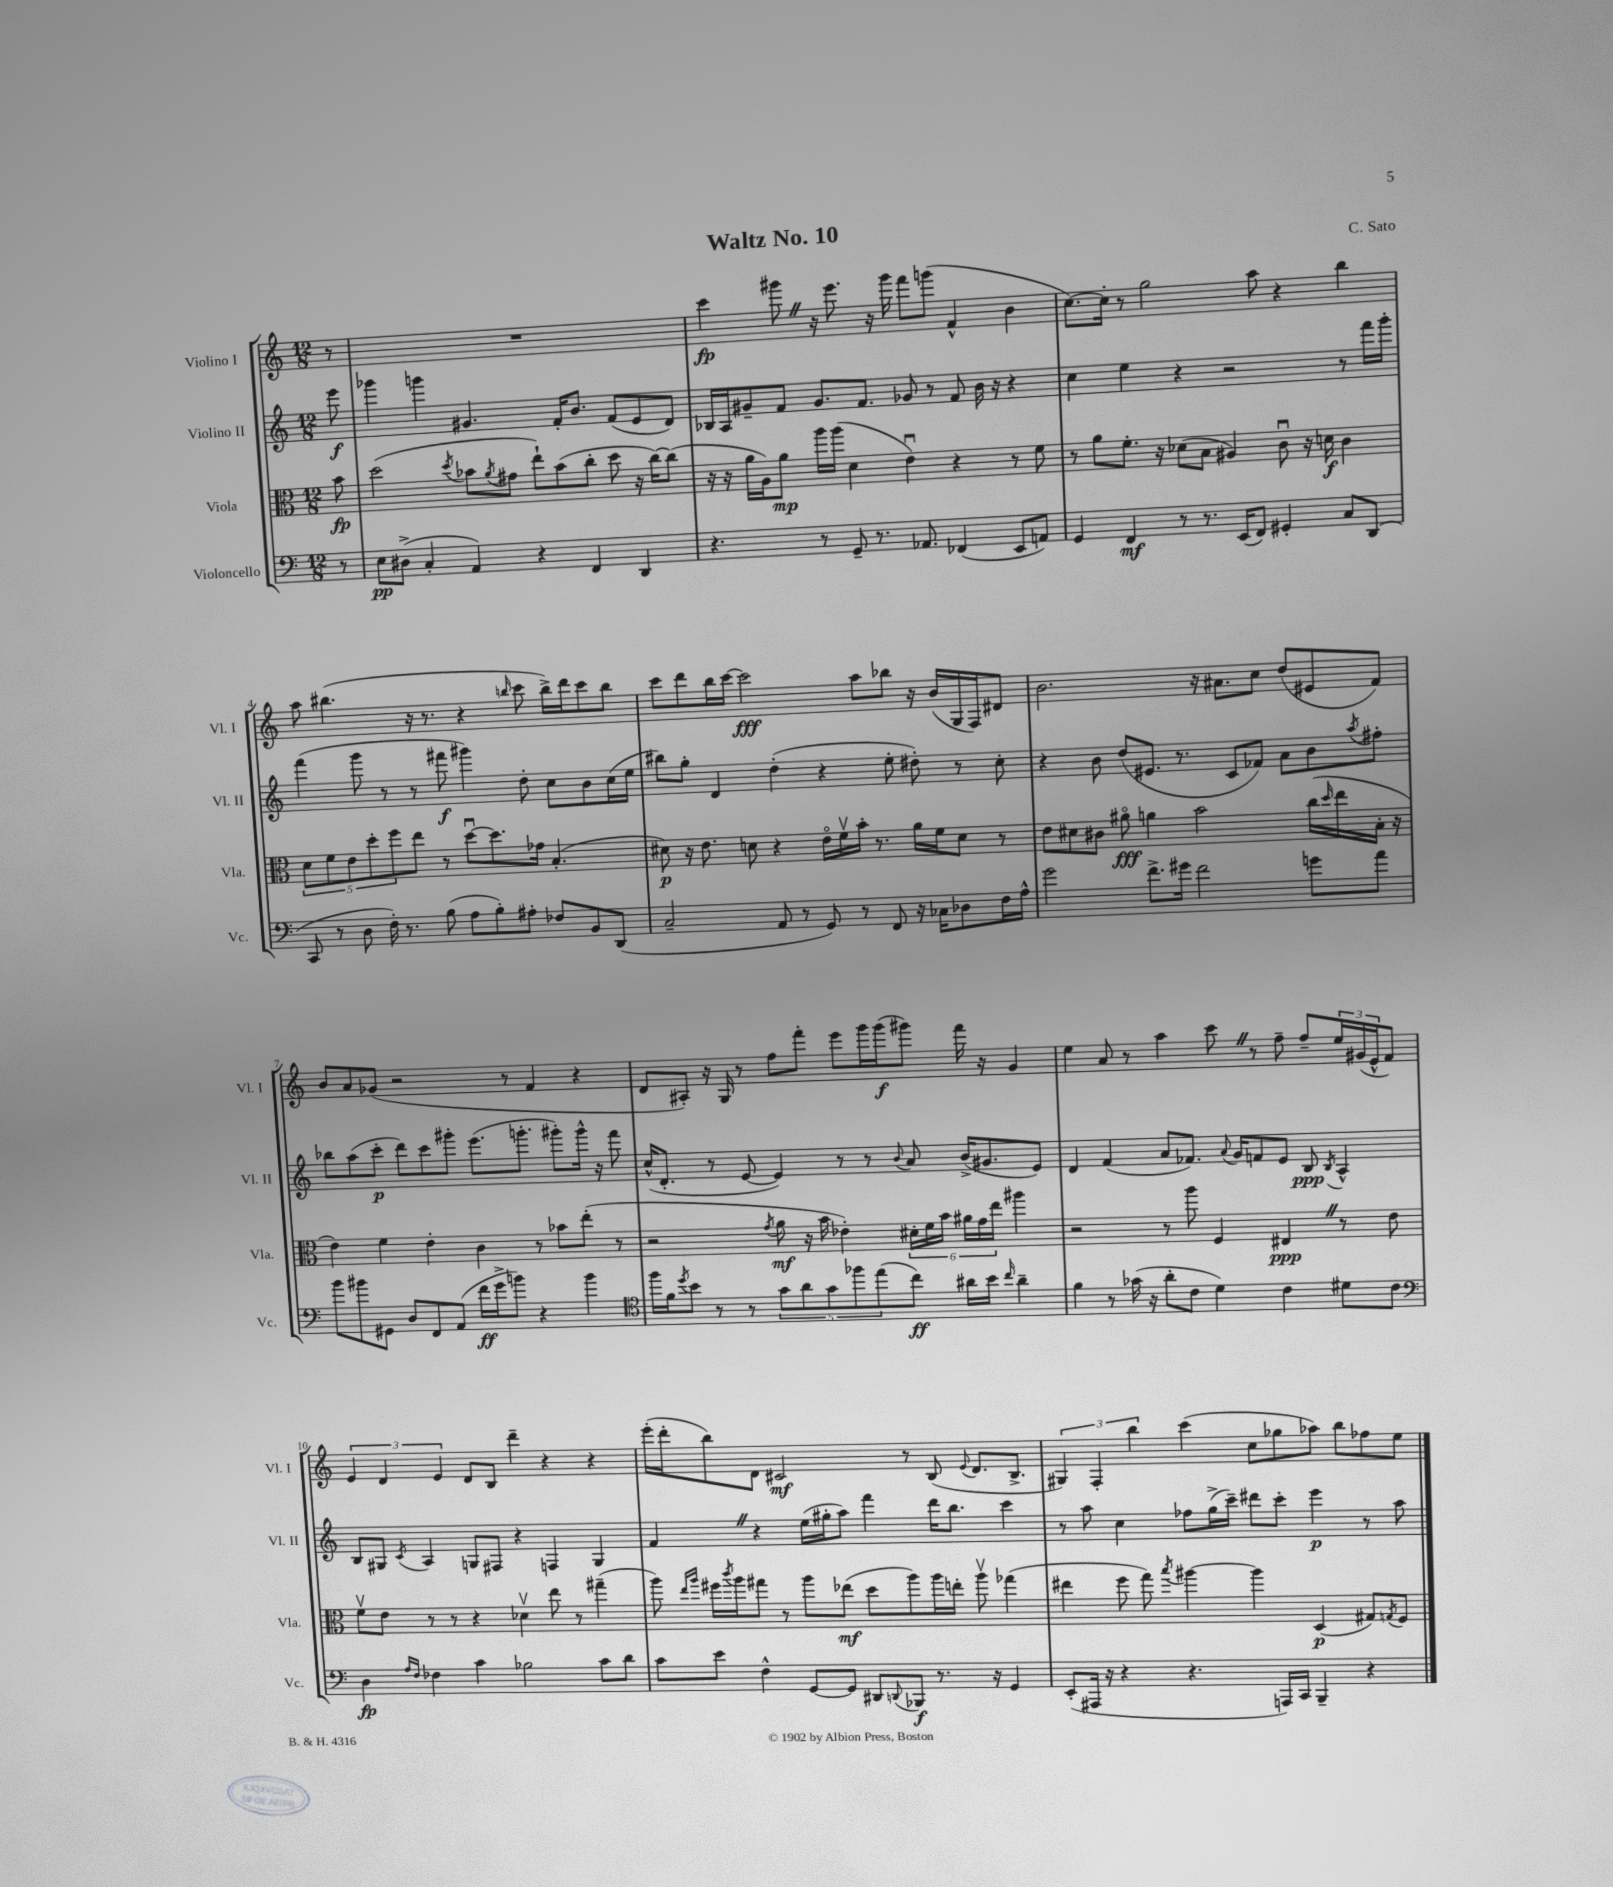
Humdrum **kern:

**kern	**dynam	**kern	**dynam	**kern	**dynam	**kern	**dynam
*part4	*part4	*part3	*part3	*part2	*part2	*part1	*part1
*staff4	*staff4	*staff3	*staff3	*staff2	*staff2	*staff1	*staff1
*I"Violoncello	*	*I"Viola	*	*I"Violino II	*	*I"Violino I	*
*I'Vc.	*	*I'Vla.	*	*I'Vl. II	*	*I'Vl. I	*
*clefF4	*	*clefC3	*	*clefG2	*	*clefG2	*
*k[]	*	*k[]	*	*k[]	*	*k[]	*
*M12/8	*	*M12/8	*	*M12/8	*	*M12/8	*
=	=	=	=	=	=	=	=
8r	.	8b\	fp	8eee\	f	8r	.
=1	=1	=1	=1	=1	=1	=1	=1
8E\L	pp	(2dd\	.	4ggg-X\	.	1.r	.
(8D#X^\J	.	.	.	.	.	.	.
4C'/	.	.	.	4gggn\	.	.	.
.	.	8qdd/	.	.	.	.	.
4AA/)	.	8b-X\L	.	4.g#X/	.	.	.
.	.	8qa/	.	.	.	.	.
.	.	8g#X\J	.	.	.	.	.
4r	.	8ee`\L)	.	.	.	.	.
.	.	(8b-\	.	16f'/KL	.	.	.
.	.	.	.	8.b/J	.	.	.
4FF/	.	8cc'\J	.	.	.	.	.
.	.	8dd\	.	(8f/L	.	.	.
4DD/	.	16r	.	8e/	.	.	.
.	.	[16cc\KL)	.	.	.	.	.
.	.	(8cc\J]	.	8d/J)	.	.	.
=2	=2	=2	=2	=2	=2	=2	=2
4.r	.	16r	.	16B-X/LL	.	4ccc\	fp
.	.	16r	.	16A/J	.	.	.
.	.	16a\LL	.	8g#X~/	.	.	.
.	.	16A\J)	.	.	.	.	.
.	.	8a\J	mp	8f/J	.	8ggg#XZ\	.
8r	.	16aa\LL	.	8.g#/L	.	16r	.
.	.	(16aa\JJ	.	.	.	8.eee\	.
8GG~/	.	4d\	.	.	.	.	.
.	.	.	.	8.f/J	.	.	.
8.r	.	.	.	.	.	16r	.
.	.	.	.	.	.	16ggg#\	.
.	.	4eu\)	.	8g-X/	.	8fff\L	.
8.AA-X/	.	.	.	.	.	.	.
.	.	.	.	8r	.	(8gggn\J	.
(4FF-X/	.	4r	.	8f/	.	4f^^/	.
.	.	.	.	16b\	.	.	.
.	.	.	.	16r	.	.	.
8EE/L	.	8r	.	4r	.	4b\	.
8AAn/J)	.	8f\	.	.	.	.	.
=3	=3	=3	=3	=3	=3	=3	=3
4GG/	.	8r	.	4cc\	.	[8.cc\L)	.
.	.	8a\L	.	.	.	.	.
.	.	.	.	.	.	16cc'\Jk]	.
4FF/	mf	8.f'\J	.	4ee\	.	8r	.
.	.	.	.	.	.	2gg\	.
.	.	16r	.	.	.	.	.
8r	.	(8d-X\L	.	4r	.	.	.
8.r	.	8B\J	.	.	.	.	.
.	.	4A#X/)	.	2r	.	.	.
(16EE/KL	.	.	.	.	.	.	.
8FF/J)	.	.	.	.	.	8aa\	.
4GG#X'/	.	8cu\	.	.	.	4r	.
.	.	16r	.	.	.	.	.
.	.	16dn\	f	.	.	.	.
8C/L	.	4c\	.	8r	.	4bb\	.
(8DD/J	.	.	.	16fff\LL	.	.	.
.	.	.	.	16ggg'\JJ	.	.	.
!!LO:LB:g=z
=4	=4	=4	=4	=4	=4	=4	=4
8CC/	.	10d\L	.	(4fff\	.	8aa\	.
.	.	10f\	.	.	.	.	.
8r	.	.	.	.	.	(4.bb#X\	.
.	.	10e\	.	.	.	.	.
8D\	.	.	.	8ggg\	.	.	.
.	.	10dd'\	.	.	.	.	.
16F'\)	.	.	.	8r	.	.	.
.	.	10ff\	.	.	.	.	.
8.r	.	.	.	.	.	.	.
.	.	8ee\J	.	8r	.	16r	.
.	.	.	.	.	.	8.r	.
(8B\	.	8r	.	8fff#X\	f	.	.
8A\L	.	[8ddu\L	.	4ggg#X\)	.	4r	.
8B'\)	.	8.dd\]	.	.	.	.	.
.	.	.	.	.	.	16qqbbn/	.
8A#X'\J	.	.	.	8dd'\	.	8ccc\	.
.	.	16g-X\Jk	.	.	.	.	.
8F-X/L	.	(4.B'/	.	8cc\L	.	16bb^\LL)	.
.	.	.	.	.	.	16ddd\J	.
8BB/	.	.	.	8b\	.	8ccc\	.
(8DD/J	.	.	.	(16cc\L	.	8bb\J	.
.	.	.	.	16ee\JJ	.	.	.
=5	=5	=5	=5	=5	=5	=5	=5
2C~/	.	8d#X\)	p	8bb#X\L)	.	8ccc\L	.
.	.	16r	.	8gg'\J	.	8ddd\	.
.	.	8.e\	.	.	.	.	.
.	.	.	.	4d/	.	16bb\L	.
.	.	.	.	.	.	[16ccc\JJ	.
.	.	8dn\	.	.	.	2ccc\]	fff
8AA/	.	4r	.	(4dd'\	.	.	.
8r	.	.	.	.	.	.	.
8GG/)	.	16e\LL	.	4r	.	.	.
.	.	16fv\	.	.	.	.	.
8r	.	16b'\JJ	.	.	.	8aa\L	.
.	.	8.r	.	.	.	.	.
8FF/	.	.	.	8ee'\	.	8bb-X\J	.
16r	.	16a\LL	.	8dd#X'\)	.	16r	.
16C-X\KL	.	16f\J	.	.	.	(16b/LL	.
8D-X\	.	8d\J	.	8r	.	16G/	.
.	.	.	.	.	.	16F/J)	.
16F\L	.	8r	.	8cc'\	.	8d#X/J	.
16A^^\JJ	.	.	.	.	.	.	.
=6	=6	=6	=6	=6	=6	=6	=6
2g\	.	8e\L	.	4r	.	2.b\	.
.	.	8d#X\	.	.	.	.	.
.	.	8c#X\J	.	8b\	.	.	.
.	.	8a#X\	fff	(8dd/L	.	.	.
8.f^\L	.	4an\	.	8.e#X/J	.	.	.
16g#X\Jk	.	.	.	8.r	.	.	.
2f\	.	2b\	.	.	.	16r	.
.	.	.	.	.	.	8.a#X\L	.
.	.	.	.	8c/L	.	.	.
.	.	.	.	8f-X/J)	.	8cc\J	.
.	.	.	.	8a\L	.	(8dd/L	.
8gn\L	.	(16cc\LL	.	8b\	.	8e#X/	.
.	.	16qqdd/	.	.	.	.	.
.	.	16ee\	.	.	.	.	.
.	.	.	.	8qaa/	.	.	.
8a\J	.	16B'\JJ	.	8ff#X'\J	.	8f/J)	.
.	.	16r	.	.	.	.	.
!!LO:LB:g=z
=7	=7	=7	=7	=7	=7	=7	=7
8b\L	.	4e\)	.	8bb-X\L	.	8b/L	.
8b#X\	.	.	.	(8aa\	.	8a/	.
8GG#X\J	.	4f\	.	8ccc'\J	p	(8g-X/J	.
8D/L	.	.	.	8ddd\L)	.	2r	.
8FF/	.	4e'\	.	8ccc\	.	.	.
(8AA/J	.	.	.	8ggg#X'\J	.	.	.
16f\LL	ff	4c\	.	(8.eee\L	.	.	.
16g^\J	.	.	.	.	.	.	.
8bn\J)	.	.	.	.	.	8r	.
.	.	.	.	8.gggn'\J	.	.	.
4r	.	8r	.	.	.	4f/	.
.	.	8b-X\L	.	8ggg#X'\L)	.	.	.
4b\	.	(8ee'\J	.	16ggg#^^\Jk	.	4r	.
.	.	.	.	16r	.	.	.
.	.	8r	.	8fff\	.	.	.
=8	=8	=8	=8	=8	=8	=8	=8
*clefC4	*	*	*	*	*	*	*
16ff\LL	.	2r	.	(16cc^^/KL	.	8d/L	.
16f\J	.	.	.	8.d'/J	.	.	.
8qdd/	.	.	.	.	.	.	.
8b\J	.	.	.	.	.	8A#X'/J)	.
8r	.	.	.	8r	.	16r	.
.	.	.	.	.	.	16G/	.
8r	.	.	.	[8e/	.	8r	.
.	.	8qg/	.	.	.	.	.
10g\L	.	8a\	mf	4e/])	.	8ff\L	.
10a\	.	.	.	.	.	.	.
.	.	16r	.	.	.	8fff'\J	.
.	.	16b\	.	.	.	.	.
10g\	.	.	.	.	.	.	.
.	.	4e-X'\)	.	8r	.	8eee\L	.
10ff-X\	.	.	.	.	.	.	.
.	.	.	.	8r	.	16ggg\L	.
(10ee\	.	.	.	.	.	.	.
.	.	.	.	.	.	(16ggg\J	f
.	.	.	.	8qqb/	.	.	.
8cc\J)	ff	24d#X'\LL	.	8a/	.	8ggg#X\J)	.
.	.	24f\	.	.	.	.	.
.	.	24b\JJ	.	.	.	.	.
16a#X\LL	.	24a#X\LL	.	(16b^/KL	.	16fff\	.
.	.	24g\	.	.	.	.	.
16b\JJ	.	.	.	8.g#X/	.	16r	.
.	.	24ee\JJ	.	.	.	.	.
16qqcc/	.	.	.	.	.	.	.
4a#~\	.	4aa#X\	.	.	.	4g/	.
.	.	.	.	8e/J)	.	.	.
=9	=9	=9	=9	=9	=9	=9	=9
4f\	.	2r	.	4d/	.	4ee\	.
8r	.	.	.	(4f/	.	8a/	.
(16g-X\	.	.	.	.	.	8r	.
16r	.	.	.	.	.	.	.
8a'\L	.	8r	.	8a/L	.	4aa\	.
8c\J	.	8aa\	.	8.f-X/J)	.	.	.
4d\)	.	4F/	.	.	.	8cccZ\	.
.	.	.	.	8qqa/	.	.	.
.	.	.	.	16g/KL	.	.	.
.	.	.	.	8fn/	.	8r	.
4c\	.	4E#XZ/	ppp	8e/J	.	8ff~\	.
.	.	.	.	8B/	ppp	8ff~/L	.
.	.	.	.	8qB/	.	.	.
8d#X\L	.	8r	.	4A^^/	.	24ee/L	.
.	.	.	.	.	.	(24g#X/	.
.	.	.	.	.	.	24e^^/J	.
8c\J	.	8e\	.	.	.	8f/J)	.
!!LO:LB:g=z
=10	=10	=10	=10	=10	=10	=10	=10
*clefF4	*	*	*	*	*	*	*
4D\	fp	8fv\L	.	8B/L	.	6e/	.
.	.	8e\J	.	8G#X/J	.	.	.
.	.	.	.	.	.	6d/	.
16qqA/LL	.	.	.	.	.	.	.
16qqF/JJ	.	.	.	8qc/	.	.	.
4F-X\	.	8r	.	4A/	.	.	.
.	.	.	.	.	.	6e/	.
.	.	8r	.	.	.	.	.
4c\	.	4r	.	8Gn/L	.	8d/L	.
.	.	.	.	8F#X/J	.	8B/J	.
2B-X\	.	4d-Xv\	.	4r	.	4ddd~\	.
.	.	8ee\	.	4Fn/	.	4r	.
.	.	8r	.	.	.	.	.
8c\L	.	(4gg#X~\	.	4G/	.	4r	.
8d\J	.	.	.	.	.	.	.
=11	=11	=11	=11	=11	=11	=11	=11
8c\L	.	8aa\)	.	4fZ/	.	(16eee'\LL	.
.	.	.	.	.	.	16ddd'\J	.
.	.	16qqee/LL	.	.	.	.	.
.	.	16qqaa/JJ	.	.	.	.	.
8e\J	.	16ff#X\LL	.	.	.	8bb\)	.
.	.	8qccc/	.	.	.	.	.
.	.	16aa\J	.	.	.	.	.
4F^^\	.	8gg#X\J	.	4r	.	8d\J	.
.	.	8r	.	.	.	2c#X/	mf
[8GG/L	.	8aa\L	.	(16ee\LL	.	.	.
.	.	.	.	16gg#X'\J	.	.	.
8GG/J]	.	(8ee-X\J	mf	8aa\J)	.	.	.
8DD#X/L	.	8dd\L	.	4fff\	.	.	.
8qqDDn/	.	.	.	.	.	.	.
8BBB-X/J	f	8aa\)	.	.	.	8r	.
8.r	.	16aa\L	.	16ddd\KL	.	(8B/	.
.	.	16een'\JJ	.	8.bb\J	.	.	.
.	.	.	.	.	.	8qqe/	.
.	.	8aav\	.	.	.	8.d/L	.
16r	.	.	.	.	.	.	.
4GG/	.	(4gg-X\	.	4ccc\	.	.	.
.	.	.	.	.	.	8.B^/J	.
=12	=12	=12	=12	=12	=12	=12	=12
(8EE'/L	.	4ee#X\	.	8r	.	6G#X/)	.
16AAA#X/Jk	.	.	.	8aa\	.	.	.
.	.	.	.	.	.	6F'/	.
16r	.	.	.	.	.	.	.
4r	.	8ff\	.	4cc\	.	.	.
.	.	.	.	.	.	6bb\	.
.	.	8gg\)	.	.	.	.	.
.	.	8qbb/	.	.	.	.	.
4.r	.	[4aa#X\	.	8ff-X\L	.	(4ccc\	.
.	.	.	.	(16gg^\L	.	.	.
.	.	.	.	16ccc~\JJ)	.	.	.
.	.	4aa#\]	.	8ddd#X\L	.	8cc\L	.
16AAAn/LL)	.	.	.	8ccc'\J	.	8gg-X\	.
16CC/JJ	.	.	.	.	.	.	.
4BBB~/	.	(4D/	p	4eee\	p	8aa-X\J)	.
.	.	.	.	.	.	8bb\L	.
4r	.	8G#X/L)	.	8r	.	8ff-X\	.
.	.	8qGn/	.	.	.	.	.
.	.	8F/J	.	8aa\	.	8ee\J	.
==	==	==	==	==	==	==	==
*-	*-	*-	*-	*-	*-	*-	*-
